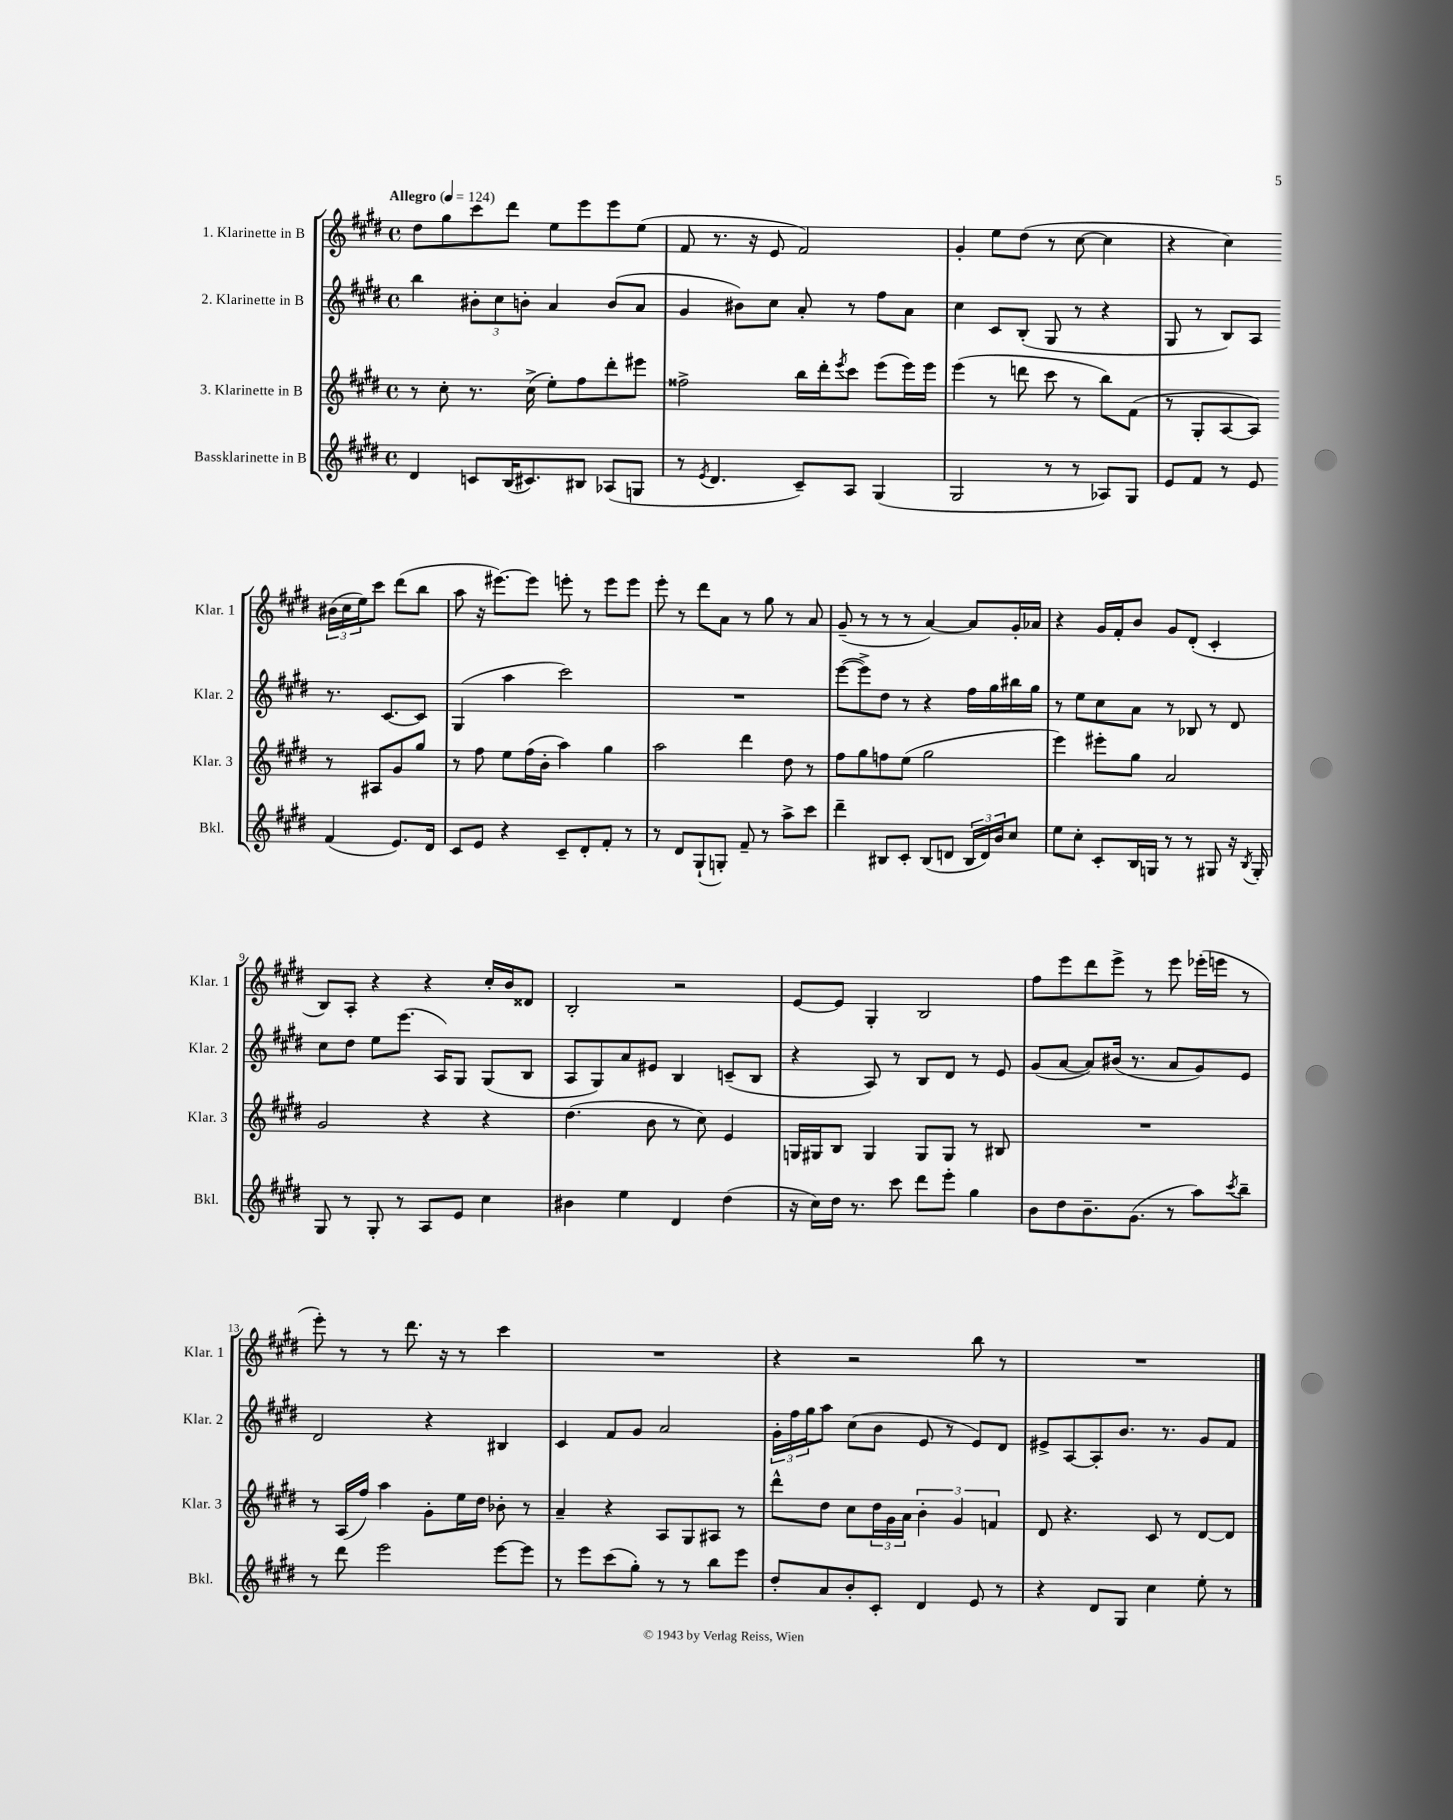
<<
\new StaffGroup <<
\new Staff = "s0" \with { instrumentName = "1. Klarinette in B" shortInstrumentName = "Klar. 1" } {
    \clef treble \key e \major \defaultTimeSignature \time 4/4 \tempo "Allegro" 4 = 124
    dis''8 gis''8 cis'''8 dis'''8 e''8 e'''8 e'''8 e''8( |
    fis'8 r8. r16 e'8 fis'2) |
    gis'4-. e''8 dis''8( r8 cis''8~ cis''4 |
    r4 cis''4) \tuplet 3/2 { bis'16( cis''16 e''16) } cis'''8 dis'''8( b''8 |
    a''8 r16 eis'''8.~) eis'''8 e'''8-. r8 e'''8 e'''8 |
    e'''8-. r8 dis'''8 a'8 r8 gis''8 r8 a'8 |
    gis'8--( r8 r8 r8 a'4~) a'8 gis'16-. aes'16 |
    r4 gis'16 fis'16-. b'8 gis'8 dis'8-.( cis'4-. |
    b8) a8-. r4 r4 cis''16-. b'16 disis'8 |
    b2-. r2 |
    e'8~ e'8 gis4-. b2 |
    fis''8 e'''8 dis'''8 e'''8-> r8 e'''8 ees'''16-.( e'''16 r8 |
    e'''8-.) r8 r8 dis'''8. r16 r8 cis'''4 |
    R1 |
    r4 r2 b''8 r8 |
    R1 \bar "|." |
}
\new Staff = "s1" \with { instrumentName = "2. Klarinette in B" shortInstrumentName = "Klar. 2" } {
    \clef treble \key e \major \defaultTimeSignature \time 4/4
    b''4 \tuplet 3/2 { bis'8-. cis''8 b'8-. } a'4 b'8( a'8 |
    gis'4 bis'8) cis''8 a'8-. r8 fis''8 a'8 |
    cis''4 cis'8 b8-.( gis8 r8 r4 |
    gis8 r8 b8) a8 r8. cis'8.~ cis'8 |
    gis4( a''4 cis'''2) |
    R1 |
    e'''8~( e'''8->) dis''8 r8 r4 fis''16 gis''16 bis''16 gis''16 |
    r8 e''8 cis''8 a'8 r8 bes8 r8 dis'8 |
    cis''8 dis''8 e''8 e'''8.( a16) gis8 gis8( b8 |
    a8 gis8) a'8 eis'8 b4 c'8--( b8 |
    r4 a8) r8 b8 dis'8 r8 e'8 |
    gis'8( a'8~ a'8) bis'16( r8. a'8 gis'8) e'8 |
    dis'2 r4 bis4 |
    cis'4 fis'8 gis'8 a'2 |
    \tuplet 3/2 { gis'16-. fis''16 gis''16 } a''8 cis''8( b'8 e'8 r8 e'8) dis'8 |
    eis'8-> a8~ a8-. b'8. r8. gis'8 fis'8 \bar "|." |
}
\new Staff = "s2" \with { instrumentName = "3. Klarinette in B" shortInstrumentName = "Klar. 3" } {
    \clef treble \key e \major \defaultTimeSignature \time 4/4
    r8 cis''8-. r8. cis''16->( e''8-.) fis''8 dis'''8-. eis'''8 |
    fisis''2-> b''16 dis'''16-. \acciaccatura { e'''8 } cis'''8 e'''8( e'''16) e'''16 |
    e'''4( r8 d'''8 cis'''8 r8 b''8) fis'8( |
    r8 gis8-. a8~ a8) r8 ais8 gis'8 gis''8 |
    r8 fis''8 e''8 fis''16( b'16-. a''4) gis''4 |
    a''2 dis'''4 dis''8 r8 |
    fis''8 gis''8 f''8 e''8( gis''2 |
    e'''4) eis'''8-. gis''8 a'2 |
    gis'2 r4 r4 |
    dis''4.( b'8 r8 cis''8) e'4 |
    g16 gis16 b8 gis4 gis8 gis8 r8 bis8 |
    R1 |
    r8 a16( fis''16) a''4 gis'8-. e''16 dis''16 bes'8-. r8 |
    a'4-- r4 a8 gis8 ais8 r8 |
    dis'''8-^ dis''8 cis''8 \tuplet 3/2 { dis''16 gis'16 a'16 } \tuplet 3/2 { b'4-. gis'4 f'4 } |
    dis'8 r4. cis'8 r8 dis'8~ dis'8 \bar "|." |
}
\new Staff = "s3" \with { instrumentName = "Bassklarinette in B" shortInstrumentName = "Bkl." } {
    \clef treble \key e \major \defaultTimeSignature \time 4/4
    dis'4 c'8 b16( cis'8.) bis8 aes8( g8 |
    r8 \acciaccatura { e'8 } dis'4. cis'8--) a8 gis4( |
    gis2 r8 r8 aes8) gis8 |
    e'8 fis'8 r8 e'8 fis'4( e'8.) dis'16 |
    cis'8 e'8 r4 cis'8-- dis'8-. fis'8-. r8 |
    r8 dis'8 gis8-!( g8-.) fis'8-- r8 a''8-> cis'''8 |
    dis'''4-- bis8 cis'8-. bis8( d'8 \tuplet 3/2 { bis16 d'16) b'16 } cis''8 |
    e''8 cis''8-. cis'8-. b16 g16 r8 r8 gis8 r16 \acciaccatura { b8 } gis16-. |
    gis8 r8 gis8-. r8 a8 e'8 cis''4 |
    bis'4 e''4 dis'4 dis''4( |
    r16 cis''16) dis''16 r8. cis'''8 dis'''8 e'''8-. gis''4 |
    b'8 dis''8 b'8.-- gis'8.( r8 a''8) \acciaccatura { cis'''8 } b''8-- |
    r8 dis'''8 e'''2 e'''8~ e'''8 |
    r8 e'''8 cis'''8( gis''8-.) r8 r8 b''8 e'''8 |
    dis''8-. a'8 b'8-. cis'8-. dis'4 e'8 r8 |
    r4 dis'8 gis8 cis''4 e''8-. r8 \bar "|." |
}
>>
>>
